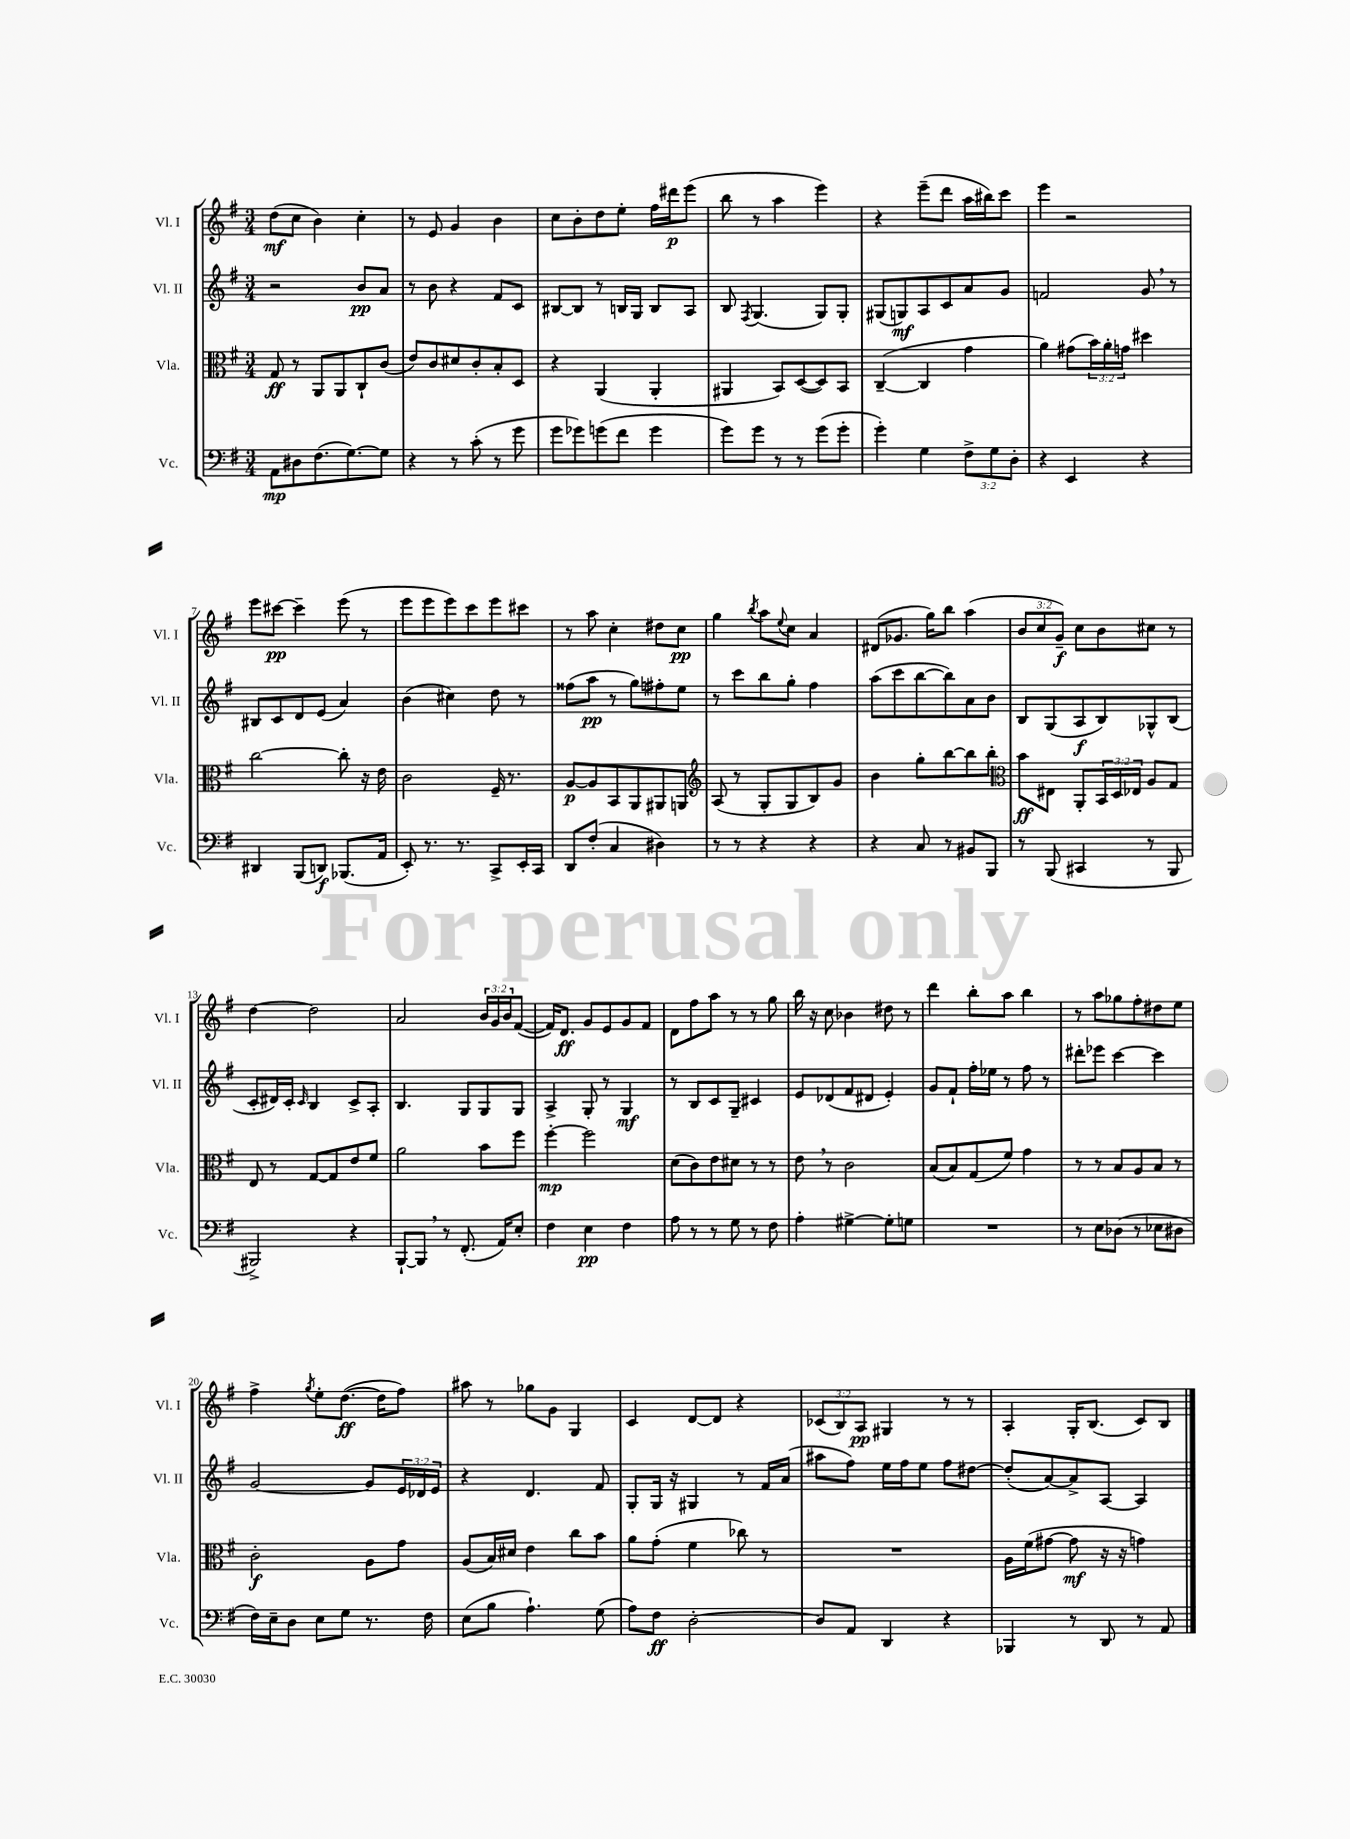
<<
\new StaffGroup <<
\new Staff = "s0" \with { instrumentName = "Vl. I" shortInstrumentName = "Vl. I" } {
    \clef treble \key g \major \numericTimeSignature \time 3/4 \override Staff.TupletNumber.text = #tuplet-number::calc-fraction-text
    d''8\mf( c''8 b'4) c''4-. |
    r8 e'8 g'4 b'4 |
    c''8 b'8-. d''8 e''8-. fis''16 dis'''16\p e'''8( |
    b''8 r8 a''4 e'''4) |
    r4 e'''8--( d'''8 a''16 bis''16) c'''8 |
    e'''4 r2 |
    e'''8 cis'''8~\pp cis'''4-- e'''8( r8 |
    e'''8 e'''8 e'''8) c'''8 e'''8 cis'''8 |
    r8 a''8 c''4-. dis''8 c''8\pp |
    g''4 \acciaccatura { b''8 } a''8 \appoggiatura { e''8 } c''8 a'4 |
    dis'8( ges'8. g''16) b''8 a''4( |
    \tuplet 3/2 { b'8 c''8 g'8--\f) } c''8 b'8 cis''8 r8 |
    d''4~ d''2 |
    a'2 \tuplet 3/2 { b'16 g'16 b'16 } fis'8~( |
    fis'16) d'8.\ff g'8 e'8 g'8 fis'8 |
    d'8 fis''8 a''8 r8 r8 g''8 |
    b''16 r16 c''8 bes'4 dis''8 r8 |
    d'''4 b''8-. a''8 b''4 |
    r8 a''8 ges''8 fis''8-. dis''8 e''8 |
    fis''4-> \acciaccatura { g''8 } e''8-. d''8.~\ff( d''16 fis''8) |
    ais''8 r8 ges''8 g'8 g4 |
    c'4 d'8~ d'8 r4 |
    \tuplet 3/2 { ces'8( b8) a8\pp } gis4 r8 r8 |
    a4-. g16-. b8.( c'8) b8 \bar "|." |
}
\new Staff = "s1" \with { instrumentName = "Vl. II" shortInstrumentName = "Vl. II" } {
    \clef treble \key g \major \numericTimeSignature \time 3/4 \override Staff.TupletNumber.text = #tuplet-number::calc-fraction-text
    r2 b'8\pp a'8 |
    r8 b'8 r4 fis'8 c'8 |
    bis8~ bis8 r8 b16 g16 b8 a8 |
    b8 \acciaccatura { fis8 } g4.( g8) g8-. |
    gis8( g8\mf) a8 c'8 a'8 g'8 |
    f'2 g'8 \breathe r8 |
    bis8 c'8 d'8 e'8( a'4) |
    b'4( cis''4) d''8 r8 |
    fisis''8( a''8\pp r8 g''8) fis''8-. e''8 |
    r8 c'''8 b''8 g''8-. fis''4 |
    a''8( c'''8 b''8~ b''8) a'8 b'8 |
    b8 g8( a8\f b8) ges8-^ b8( |
    c'8-. dis'16) c'16-. \grace { c'16 } b4 c'8-> a8-. |
    b4. g8 g8 g8 |
    a4-> g8-. r8 g4\mf |
    r8 b8 c'8 g8-- cis'4 |
    e'8 des'8( fis'8 dis'8 e'4-.) |
    g'8 fis'8-! fis''16-. ees''16 r8 fis''8 r8 |
    dis'''8-. ees'''8 c'''4~ c'''4 |
    g'2~ g'8 \tuplet 3/2 { e'16 des'16 e'16 } |
    r4 d'4. fis'8 |
    g8-. g16 r16 gis4 r8 fis'16 a'16( |
    ais''8 fis''8) e''16 fis''16 e''8 fis''8 dis''8~ |
    dis''8-.( a'8~) a'8-> a8~ a4 \bar "|." |
}
\new Staff = "s2" \with { instrumentName = "Vla." shortInstrumentName = "Vla." } {
    \clef alto \key g \major \numericTimeSignature \time 3/4 \override Staff.TupletNumber.text = #tuplet-number::calc-fraction-text
    g8\ff r8 a,8 a,8 c8-! c'8( |
    e'8) c'8 dis'8 c'8-. b8-. d8 |
    r4 a,4( a,4-. |
    ais,4 b,8) d8~( d8) b,8 |
    c4~--( c4 g'4 |
    a'4) gis'8( \tuplet 3/2 { b'16) a'16-. g'16 } dis''4 |
    c''2~ c''8-. r16 e'16 |
    c'2 fis16-- r8. |
    a8~\p a8 b,8 a,8 ais,8 a,8 |
    \clef treble a8( r8 g8-. g8 b8) g'8 |
    b'4 g''8-. b''8~ b''8 b''8-. |
    \clef alto b'8\ff eis8 a,8-. \tuplet 3/2 { b,16 d16 ees16 } a8 g8 |
    e8 r8 g8~ g8 e'8 fis'8 |
    a'2 b'8 fis''8 |
    fis''4~-.\mp fis''2 |
    d'8( c'8) e'8 dis'8 r8 r8 |
    e'8 \breathe r8 c'2 |
    b8( b8) g8( fis'8) g'4 |
    r8 r8 b8 a8 b8 r8 |
    c'2-.\f a8 g'8 |
    a8( b16) dis'16 e'4 c''8 b'8 |
    a'8 g'8-.( fis'4 ces''8) r8 |
    R2. |
    a16 fis'16( gis'8~ gis'8\mf r16 r16 g'4) \bar "|." |
}
\new Staff = "s3" \with { instrumentName = "Vc." shortInstrumentName = "Vc." } {
    \clef bass \key g \major \numericTimeSignature \time 3/4 \override Staff.TupletNumber.text = #tuplet-number::calc-fraction-text
    a,8\mp dis8 fis8.( g8.~) g8 |
    r4 r8 c'8-.( r8 g'8 |
    g'8 ges'8) g'8( fis'8 g'4 |
    g'8) g'8 r8 r8 g'8( g'8-. |
    g'4-.) g4 \tuplet 3/2 { fis8-> g8 d8-. } |
    r4 e,4 r4 |
    dis,4 b,,8( d,8\f) bes,,8.( a,16 |
    e,8-.) r8. r8. c,8-> e,16-. c,16 |
    d,8 fis8-.( c4 dis4) |
    r8 r8 r4 r4 |
    r4 c8 r8 bis,8 b,,8 |
    r8 b,,8( cis,4 r8 b,,8 |
    bis,,2->) r4 |
    b,,8~-! b,,8 \breathe r8 fis,8.-.( a,16) e8-. |
    fis4 e4\pp fis4 |
    a8 r8 r8 g8 r8 fis8 |
    a4-. gis4~-> gis8-. g8 |
    R2. |
    r8 e8 des8( r8 ees8 dis8 |
    fis16) e16-- d8 e8 g8 r8. fis16 |
    e8( b8 a4.-!) g8( |
    a8) fis8\ff d2~-. |
    d8 a,8 d,4 r4 |
    bes,,4 r8 d,8 r8 a,8 \bar "|." |
}
>>
>>
